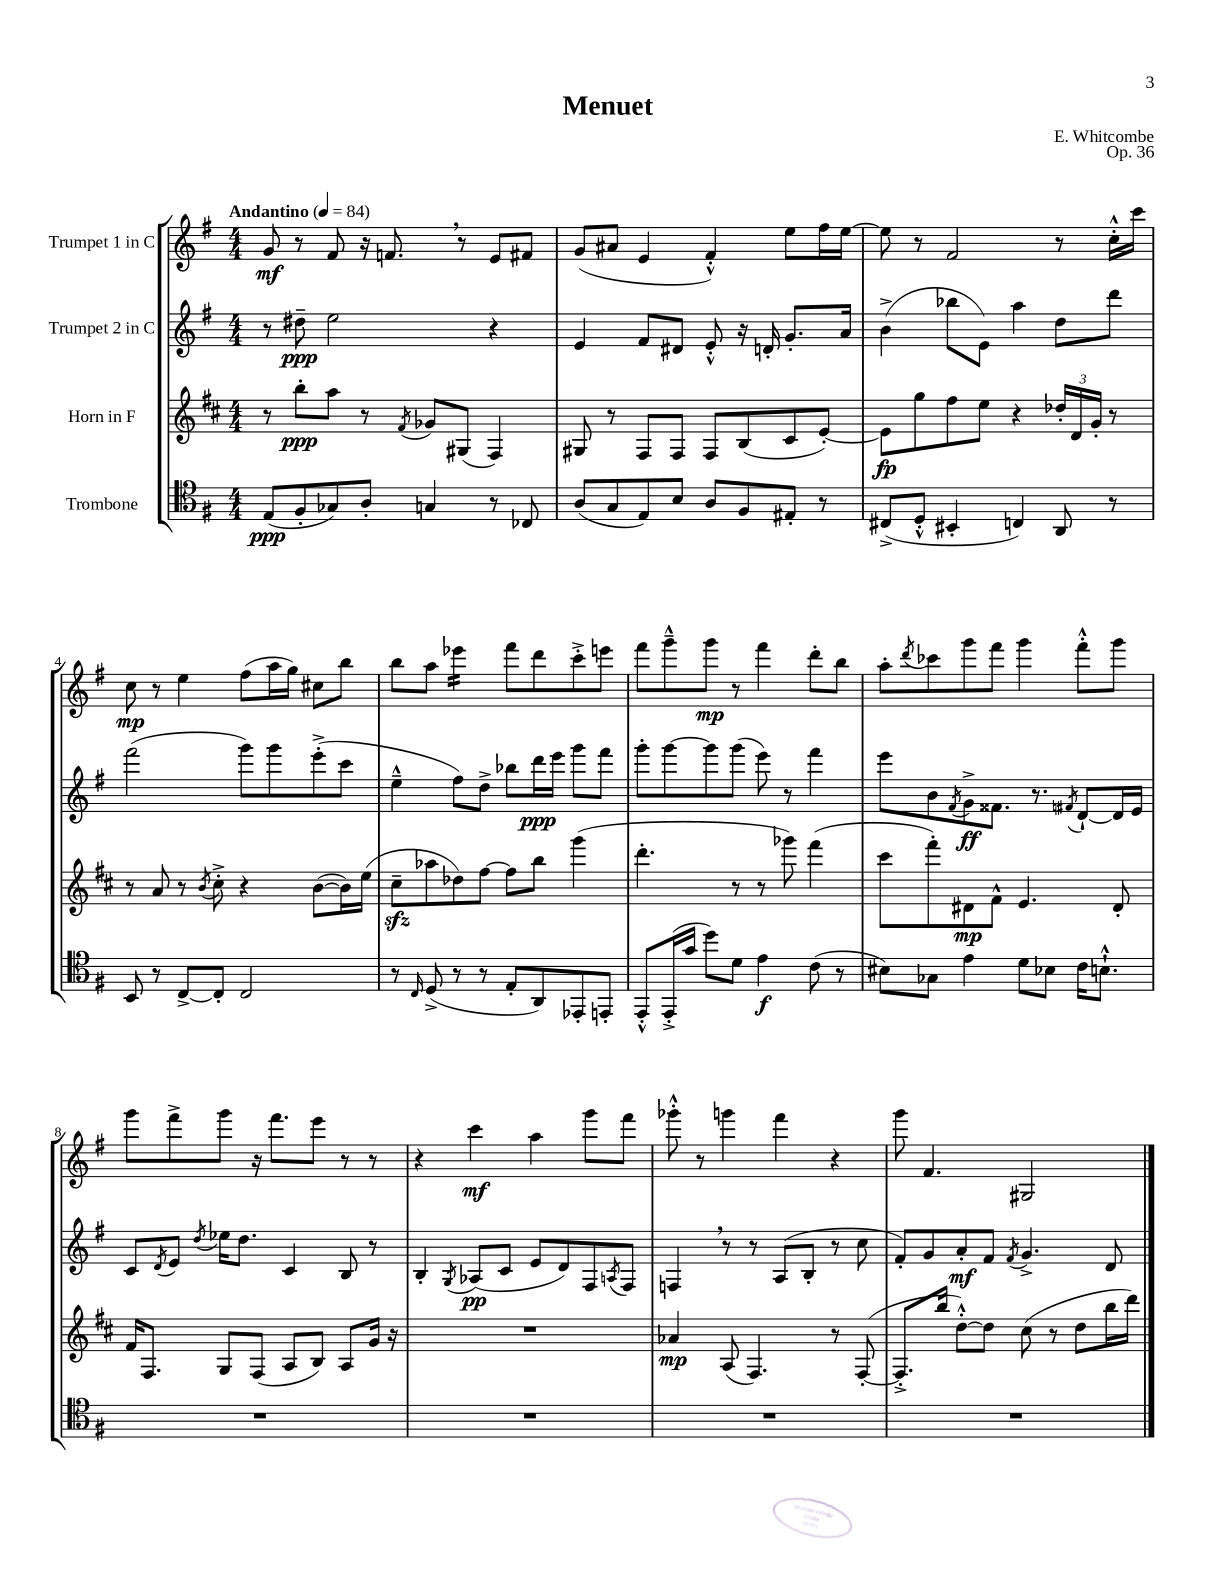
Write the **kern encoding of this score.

**kern	**kern	**kern	**kern
*staff4	*staff3	*staff2	*staff1
*clefC4	*clefG2	*clefG2	*clefG2
*k[f#]	*k[f#c#]	*k[f#]	*k[f#]
*M4/4	*M4/4	*M4/4	*M4/4
*MM84	*MM84	*MM84	*MM84
(8E	8r	8r	8g
8F#'	8bb'	8dd#~	8r
8G-)	8aa	2ee	8f#
8A'	8r	.	16r
.	.	.	8.f
.	8qf#	.	.
4G	8g-	.	.
.	(8G#	.	8r
8r	4F#)	4r	8e
8C-	.	.	8f#
=	=	=	=
(8A	8G#	4e	(8g
8G	8r	.	8a#
8E)	8F#	8f#	4e
8B	8F#	8d#	.
8A	8F#	8e'^^	4f#'^^)
8F#	(8B	16r	.
.	.	16d'	.
8E#'	8c#	8.g'	8ee
8r	[8e')	.	16ff#
.	.	16a	[16ee
=	=	=	=
(8C#^	8e]	(4b^	8ee]
8D'^^	8gg	.	8r
4BB#'	8ff#	8bb-	2f#
.	8ee	8e)	.
4C)	4r	4aa	.
8AA	24dd-'	8dd	8r
.	24d	.	.
.	24g'	.	.
8r	8r	8ddd	16cc'^^
.	.	.	16ccc
=	=	=	=
8BB	8r	(2fff#	8cc
8r	8a	.	8r
[8C^	8r	.	4ee
.	8qb	.	.
8C']	8cc#'^	.	.
2C	4r	8ggg)	(8ff#
.	.	8ggg	16aa
.	.	.	16gg)
.	([8b	(8eee'^	8cc#
.	16b])	8ccc	8bb
.	(16ee	.	.
=	=	=	=
8r	8cc#~	4ee~^^	8bb
16qqC	.	.	.
(8D^	8aa-	.	8aa
8r	8dd-)	8ff#)	4eee-
8r	[8ff#	8dd^	.
8E'	8ff#]	8bb-	8fff#
8AA)	8bb	16ddd	8ddd
.	.	16eee	.
8EE-'	(4ggg	8ggg	8ccc'^
8EE'	.	8fff#	8eee
=	=	=	=
8EE'^^	4.ddd'	8ggg'	8fff#
(16EE'^	.	[8ggg	8ggg~^^
16g	.	.	.
8dd)	.	8ggg]	8ggg
8d	8r	(8ggg	8r
4e	8r	8eee)	4fff#
.	8ggg-)	8r	.
(8c	(4fff#	4fff#	8ddd'
8r	.	.	8bb
=	=	=	=
8B#)	8ccc#	8eee	8aa'
.	.	.	8qddd
8G-	8fff#')	8b	8ccc-
.	.	8qf#	.
4e	8d#	8g^	8ggg
.	8f#^^	8.f##	8fff#
8d	4.e	.	4ggg
.	.	8.r	.
8B-	.	.	.
.	.	8qf#	.
16c	.	[8d`	8fff#'^^
8.B`^^	.	.	.
.	8d#'	16d]	8ggg
.	.	16e	.
=	=	=	=
1r	16f#	8c	8ggg
.	8.F#	.	.
.	.	8qd	.
.	.	8e	8fff#^
.	.	8qdd	.
.	8G	16ee-	8ggg
.	.	8.dd	.
.	(8F#	.	16r
.	.	.	8.fff#
.	8A	4c	.
.	8B)	.	8eee
.	8A	8B	8r
.	16g	8r	8r
.	16r	.	.
=	=	=	=
1r	1r	4B'	4r
.	.	8qG	.
.	.	(8A-	4ccc
.	.	8c	.
.	.	8e	4aa
.	.	8d)	.
.	.	8F#	8ggg
.	.	8qA	.
.	.	8F#	8fff#
=	=	=	=
1r	4a-	4F	8ggg-'^^
.	.	.	8r
.	(8A	8r	4ggg
.	4.F#)	8r	.
.	.	(8A	4fff#
.	.	8B'	.
.	8r	8r	4r
.	([8F#'	8cc	.
=	=	=	=
1r	8.F#'^]	8f#')	8ggg
.	.	8g	4.f#
.	16bb	.	.
.	[8dd'^^)	8a'	.
.	8dd]	8f#	.
.	.	8qf#	.
.	(8cc#	4.g^	2G#
.	8r	.	.
.	8dd	.	.
.	16bb	8d	.
.	16ddd)	.	.
==	==	==	==
*-	*-	*-	*-
